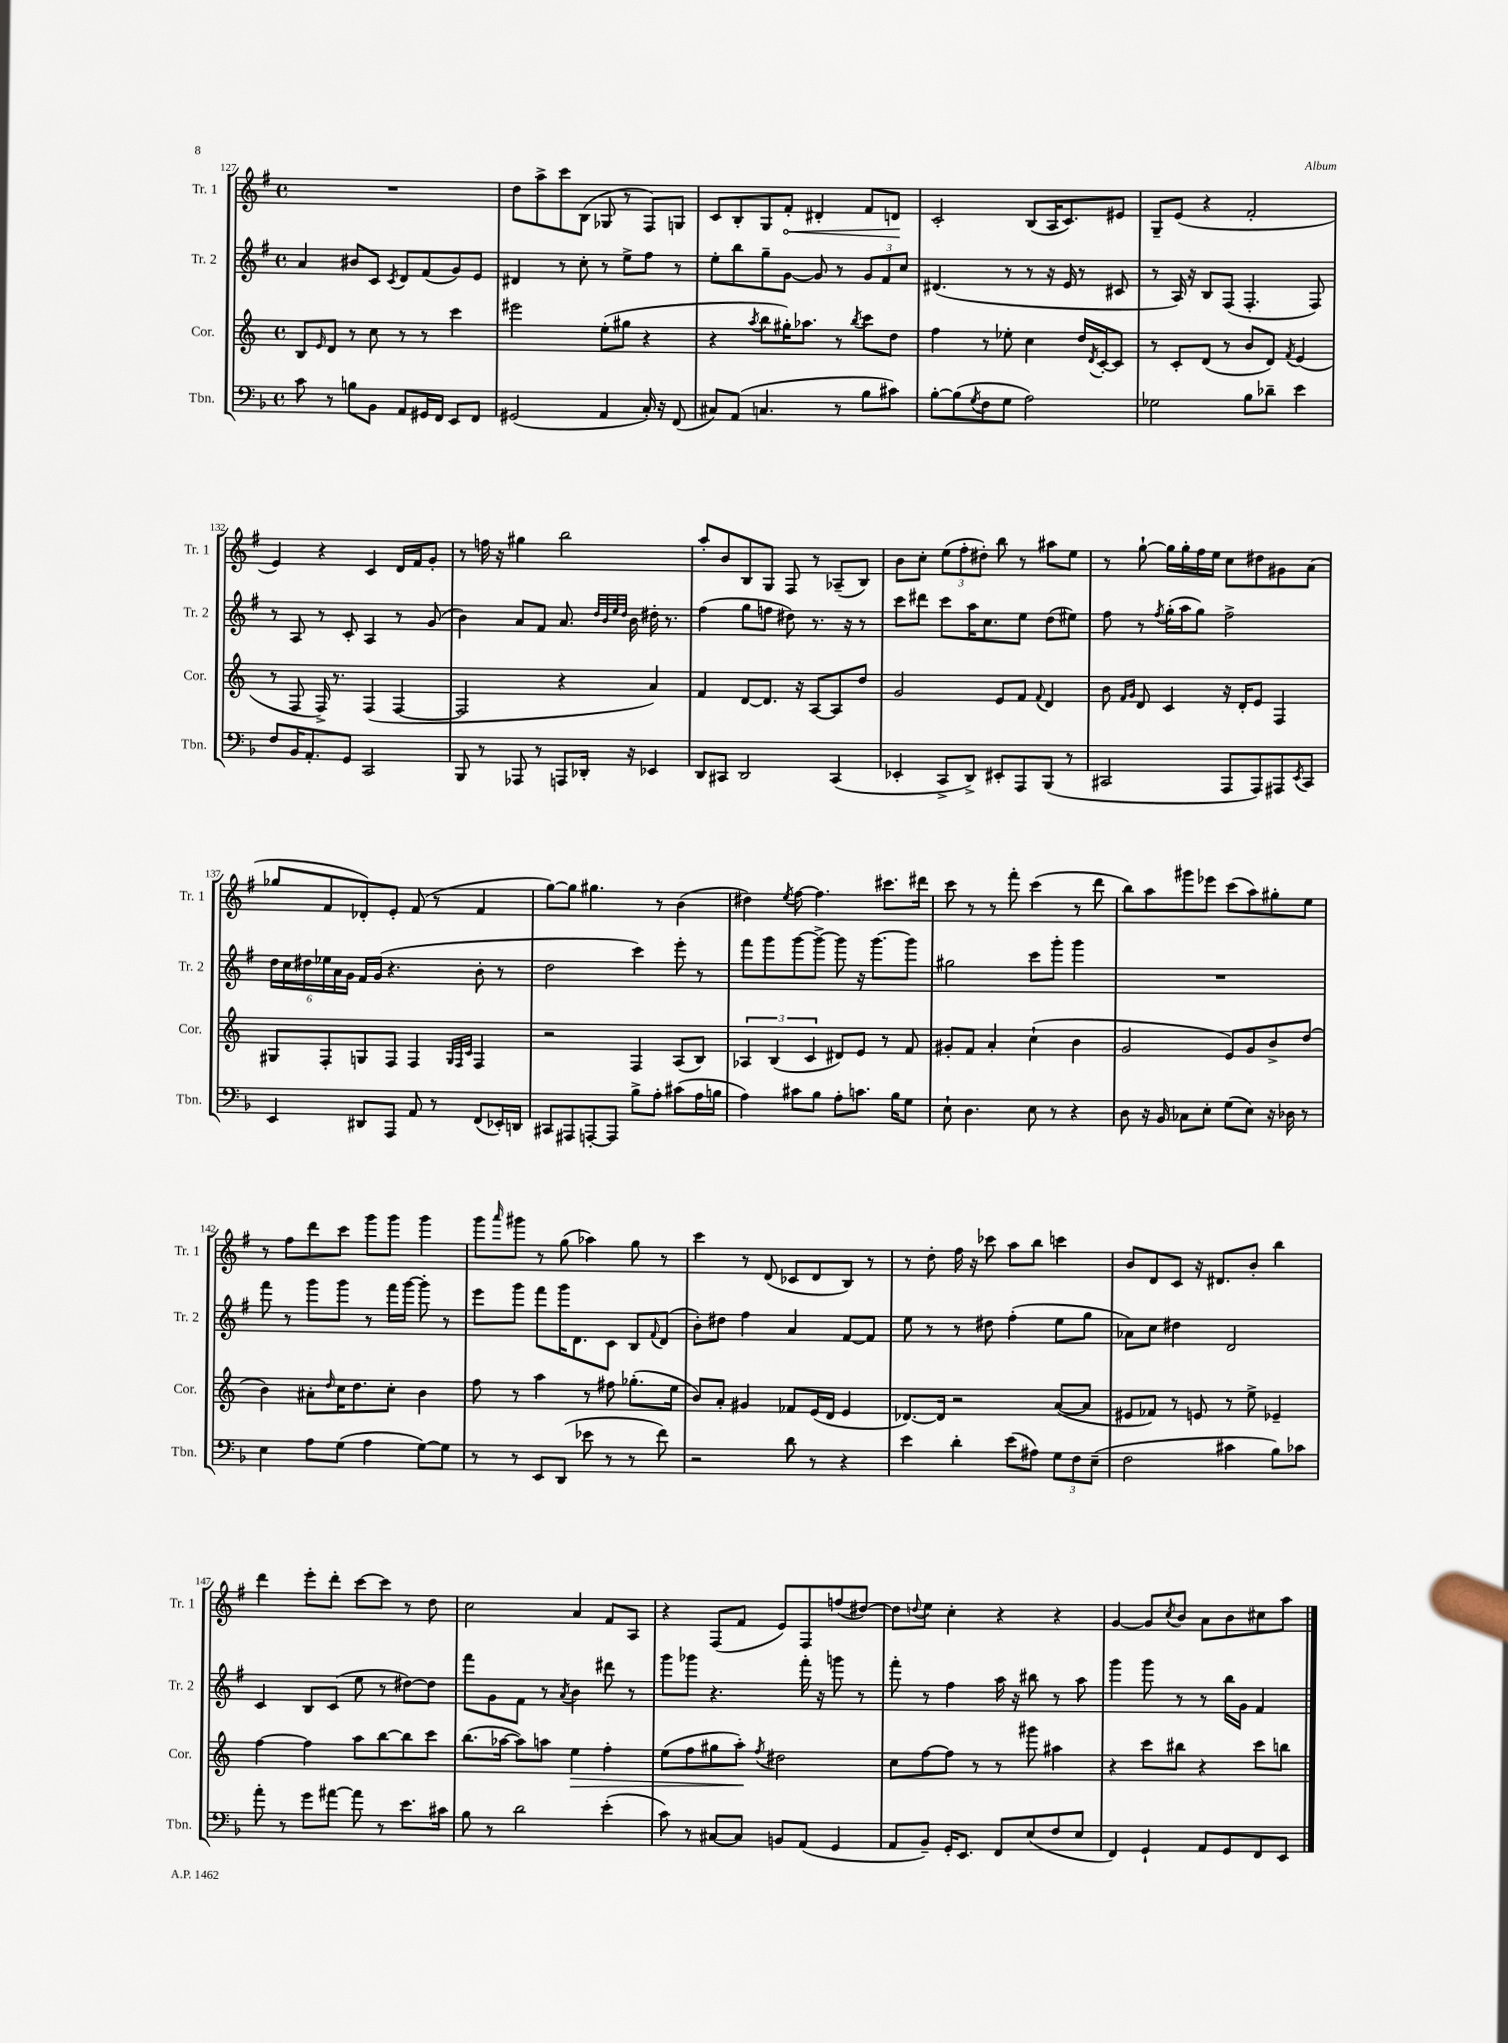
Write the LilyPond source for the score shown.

<<
\new StaffGroup <<
\new Staff = "s0" \with { instrumentName = "Tr. 1" shortInstrumentName = "Tr. 1" } {
    \clef treble \key g \major \defaultTimeSignature \time 4/4
    R1 |
    d''8 a''8-> c'''8 b8( ges8 r8 fis8) g8 |
    c'8 b8-. g8 \once \override Hairpin.circled-tip = ##t fis'8-.\< dis'4-. fis'8 d'8\! |
    c'2-. b8( a16 c'8.) eis'8 |
    g8-- e'8( r4 fis'2-. |
    e'4) r4 c'4 d'16 fis'16 g'8-. |
    r8 f''16 r16 gis''4 b''2 |
    a''8-. b'8 b8 g8 fis8 r8 aes8--( b8) |
    b'8 c''8-. \tuplet 3/2 { e''8( fis''8-. dis''8-.) } b''8 r8 ais''8 e''8 |
    r8 g''8~-! g''16 g''16-. fis''16 e''16 c''8 dis''8 gis'8 a'8( |
    ges''8 fis'8 des'8-.) e'8-. fis'8( r8 fis'4 |
    g''8~) g''8 gis''4. r8 b'4( |
    dis''4) \acciaccatura { e''8 } fis''8~ fis''4. cis'''8. dis'''16 |
    c'''8 r8 r8 fis'''8-. c'''4( r8 d'''8 |
    b''8) a''8 gis'''8 ees'''8 c'''8( a''8) gis''8-. e''8 |
    r8 fis''8 d'''8 c'''8 g'''8 g'''8 g'''4 |
    g'''8 \grace { a'''16 } gis'''8 r8 g''8( aes''4) g''8 r8 |
    c'''4 r8 d'8( ces'8 d'8 b8) r8 |
    r8 d''8-. fis''16 r16 ces'''8 a''8 b''8 c'''4 |
    b'8 d'8 c'8 r16 dis'8. b'8-. b''4 |
    d'''4 e'''8-. d'''8-. c'''8~ c'''8 r8 d''8 |
    c''2 a'4 fis'8 a8 |
    r4 fis8( fis'8 e'8) fis8 f''8( dis''8~) |
    dis''8 \appoggiatura { d''8 } e''8 c''4-. r4 r4 |
    g'4~ g'8 \acciaccatura { c''8 } b'8 a'8 b'8 cis''8 a''8 \bar "|." |
}
\new Staff = "s1" \with { instrumentName = "Tr. 2" shortInstrumentName = "Tr. 2" } {
    \clef treble \key g \major \defaultTimeSignature \time 4/4
    a'4 bis'8 c'8 \acciaccatura { c'8 } d'8 fis'8( g'8) e'8 |
    dis'4 r8 c''8-. r8 e''8-> fis''8 r8 |
    e''8-. b''8 g''8-- g'8~ g'8 r8 \tuplet 3/2 { g'8 fis'8 c''8 } |
    dis'4.( r8 r8 r16 e'16 r8 cis'8 |
    r8 a16) r16 b8 fis8( fis4.-. fis8) |
    r8 a8 r8 c'8-. a4 r8 g'8( |
    b'4) a'8 fis'8 a'8. \grace { d''32 b'32 e''32 d''32 } b'16 dis''16-. r8. |
    fis''4( g''8 f''8 dis''8) r8. r16 r8 |
    c'''8 dis'''8 c'''8 a''16 c''8. e''8 d''8( eis''8) |
    fis''8 r8 \acciaccatura { fis''8 } g''16-.( a''16 g''8) fis''2-> |
    \tuplet 6/4 { d''16 c''16 dis''16 ees''16 a'16 g'16 } fis'16 g'16( r4. b'8-. r8 |
    d''2 c'''4) e'''8-. r8 |
    fis'''8 g'''8 g'''8~ g'''8~-> g'''8 r16 g'''8.~ g'''8 |
    gis''2 c'''8 g'''8-. g'''4 |
    R1 |
    fis'''8 r8 g'''8 g'''8 r8 fis'''16 g'''16~ g'''8-. r8 |
    e'''8 g'''8 fis'''8 g'''16 d'8. c'8 b8 \appoggiatura { fis'8 } d'8( |
    b'8-.) dis''8 fis''4 a'4 fis'8~ fis'8 |
    e''8 r8 r8 dis''8 fis''4-.( e''8 g''8 |
    aes'8) c''8 dis''4 d'2 |
    c'4 b8 c'8( e''8 r8 dis''8~) dis''8 |
    fis'''8 g'8 fis'8 r8 \acciaccatura { a'8 } b'4 dis'''8 r8 |
    g'''8 ges'''8 r4. fis'''16-. r16 g'''8 r8 |
    fis'''8-. r8 fis''4 a''16 r16 bis''8 r8 a''8 |
    g'''4 g'''8 r8 r8 b''16 g'16 fis'4 \bar "|." |
}
\new Staff = "s2" \with { instrumentName = "Cor." shortInstrumentName = "Cor." } {
    \clef treble \key c \major \defaultTimeSignature \time 4/4
    b8 \grace { e'16 } d'8 r8 c''8 r8 r8 c'''4 |
    eis'''2 e''8-.( gis''8 r4 |
    r4 \acciaccatura { a''8 } b''8 gis''16-.) aes''8. r8 \acciaccatura { b''8 } c'''8 d''8 |
    f''4 r8 ees''8-. c''4 d''16 \acciaccatura { d'8 } c'16~-. c'8 |
    r8 c'8-. d'8( r8 b'8 d'8) \acciaccatura { f'8 } e'4( |
    r8 f8 f16->) r8. f4( f4~ |
    f2 r4 a'4) |
    f'4 d'8~ d'8. r16 a8~ a8 d''8 |
    g'2 e'8 f'8 \appoggiatura { f'8 } d'4 |
    b'8 \grace { f'16 g'16 } d'8 c'4 r16 d'16-. e'8 f4 |
    gis8 f8-. g8 f8 f4 \grace { g32 f32 c'32 } f4 |
    r2 f4 a8( b8) |
    \tuplet 3/2 { aes4 b4( c'4 } dis'8) e'8 r8 f'8 |
    gis'8-. f'8 a'4-. c''4-!( b'4 |
    g'2 e'8) g'8 b'8-> d''8( |
    b'4) ais'8-. \grace { d''16 } c''16 d''8. c''8-. b'4 |
    f''8 r8 a''4 r8 fis''8 ges''8.-.( e''16 |
    b'8) a'8-. gis'4 fes'8 e'16( d'16 e'4 |
    des'8.~) des'16 r2 a'8~( a'8 |
    eis'8 fes'8) r8 e'8 r8 e''8-> ees'4-- |
    f''4~ f''4 a''8 b''8~ b''8 c'''8 |
    b''8.( aes''16~ aes''8) a''8 e''4\> f''4-. |
    e''8( f''8 gis''8 a''8-.\!) \acciaccatura { f''8 } dis''2 |
    c''8 f''8~ f''8 r8 r8 gis'''8 ais''4 |
    r4 c'''8 bis''8 r4 c'''8 b''8 \bar "|." |
}
\new Staff = "s3" \with { instrumentName = "Tbn." shortInstrumentName = "Tbn." } {
    \clef bass \key f \major \defaultTimeSignature \time 4/4
    c'8 r8 b8 bes,8 a,8 gis,16 f,16 e,8 f,8 |
    gis,2( a,4 c16-.) r16 f,8( |
    cis8) a,8( c4. r8 bes8 cis'8) |
    bes8~-. bes8( \acciaccatura { g8 } f8 g8 a2) |
    ges2 bes8 des'8-- e'4 |
    f8 bes,16 a,8.-. g,8 c,2 |
    bes,,8 r8 aes,,8 r8 a,,8 des,16-. r16 ees,4 |
    d,8 cis,8 d,2 cis,4( |
    ees,4-. c,8-> d,8->) eis,8-. a,,8 bes,,8( r8 |
    cis,2 a,,8 a,,8) ais,,8 \acciaccatura { e,8 } cis,8 |
    e,4 dis,8 a,,8 a,8 r8 f,8( ees,16-.) d,16 |
    cis,8 ais,,8 a,,8~-. a,,8 bes8-> a8-. cis'8( a16 b16 |
    a4) cis'8 bes8 a8-. c'8. bes16 g8 |
    e8-! d4. e8 r8 r4 |
    d8 r16 bes,16 ces8 e8-. g8( e8) r16 des16 r8 |
    e4 a8 g8( a4 g8~) g8 |
    r8 r8 e,8 d,8( ees'8 r8 r8 f'8) |
    r2 d'8 r8 r4 |
    e'4 d'4-. e'8( ais8) \tuplet 3/2 { g8 f8 e8--( } |
    f2 cis'4 bes8) ces'8 |
    a'8-. r8 g'8 ais'8~ ais'8 r8 e'8. cis'16 |
    bes8 r8 d'2 e'4-.( |
    c'8) r8 cis8~ cis8 b,8 a,8( g,4 |
    a,8 bes,8--) g,16-. e,8. f,8 e8( f8 e8 |
    f,4) g,4-! a,8 g,8 f,8 e,8 \bar "|." |
}
>>
>>
\layout { \context { \Score currentBarNumber = #127 } }
